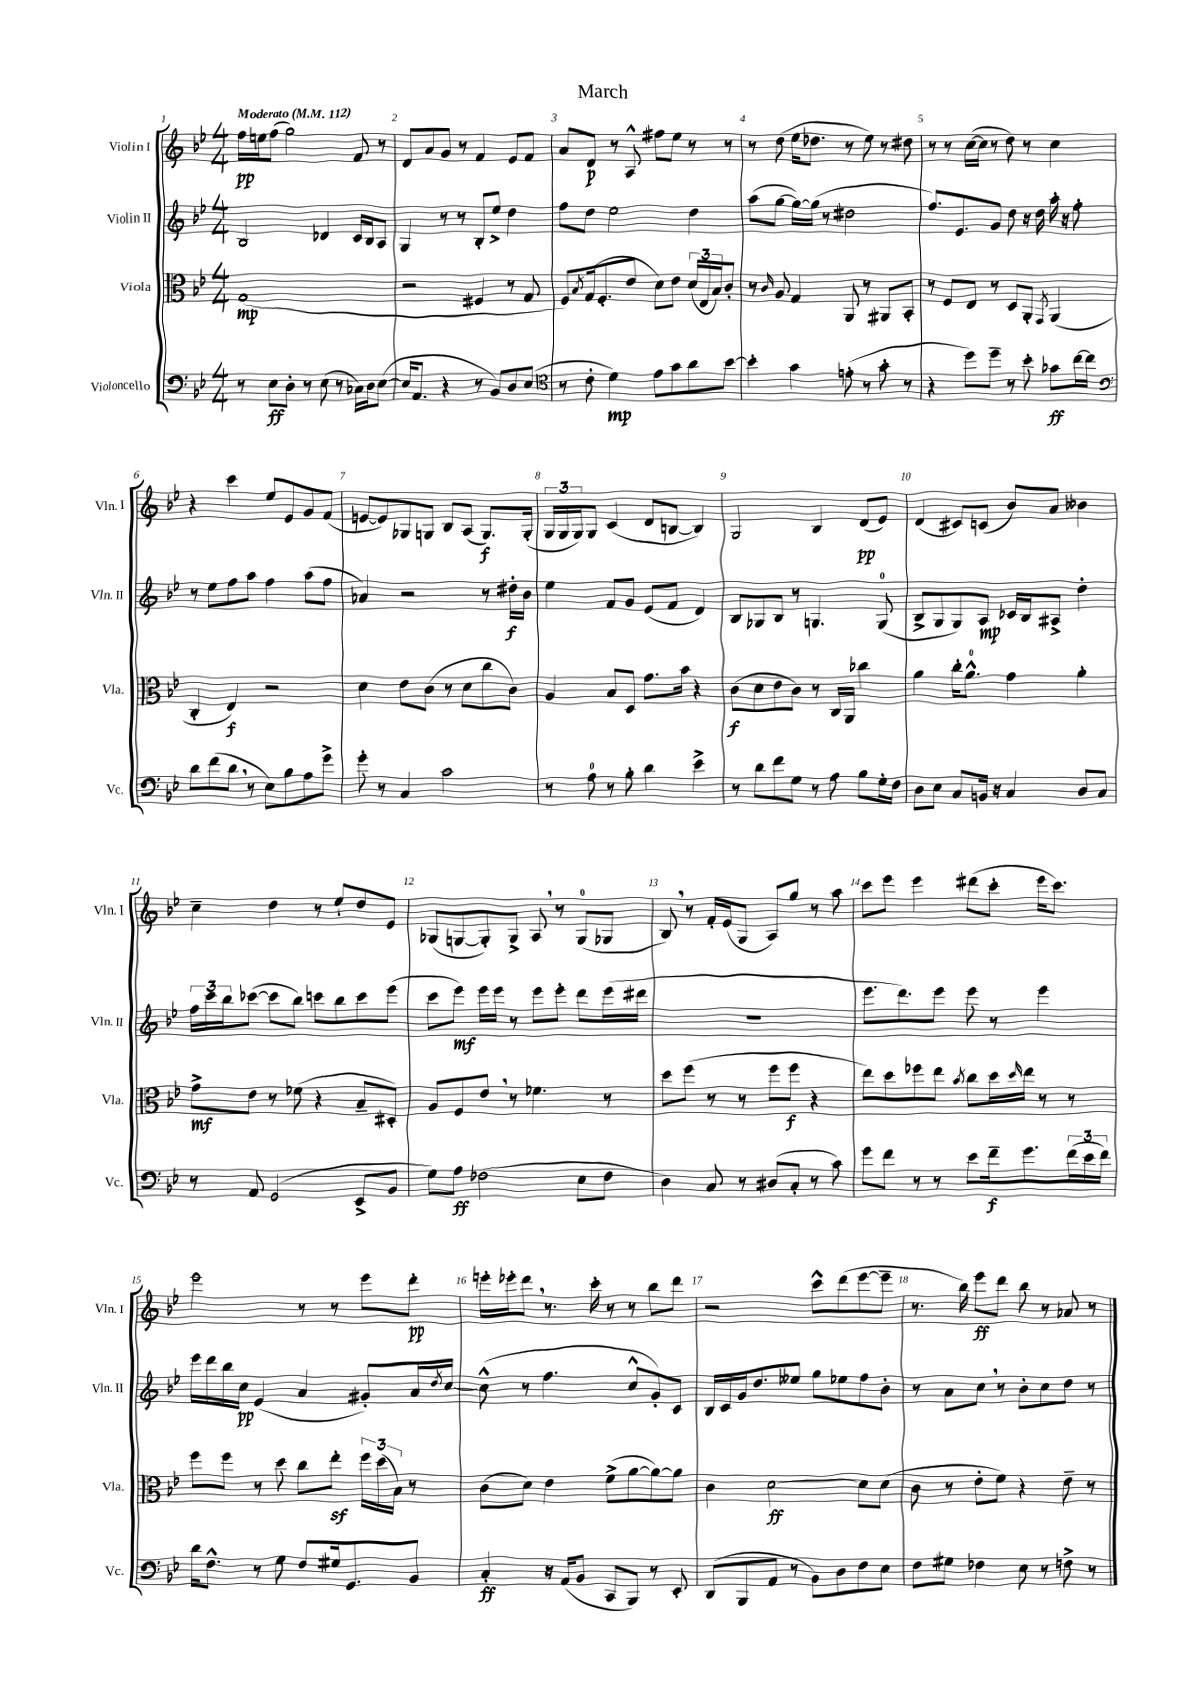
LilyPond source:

\header { title = "March" }
<<
\new StaffGroup <<
\new Staff = "s0" \with { instrumentName = "Violin I" shortInstrumentName = "Vln. I" } {
    \clef treble \key bes \major \numericTimeSignature \time 4/4 \tempo "Moderato" 4 = 112
    f''16\pp e''16 f''8( g''2) f'8 r8 |
    d'8 a'8 g'8 r8 f'4 ees'8 f'8 |
    a'8 d'8\p r8 a8-^ fis''8 ees''8 r8 r8 |
    r8 d''8( ees''16 des''8. r8 ees''8) r8 dis''8 |
    r8 r8 c''16~( c''16 r8 d''8) r8 c''4 |
    r4 c'''4 ees''8 ees'8 g'8 f'8( |
    e'8~ e'8) ges8 g8 bes8 a8( g8.\f) g16-.( |
    \tuplet 3/2 { g16 g16 g16) } g8 c'4( d'8 b8~ b4) |
    g2 bes4 d'8\pp( ees'8) |
    d'4( cis'8) c'8( bes'8) a'8 beses'4 |
    c''4-- d''4 r8 ees''8-! d''8 ees'8 |
    ges8( g8~ g8-.) g8-> a8 \breathe r8 g8-0( ges8 |
    bes8) \breathe r8 f'16-. ees'16( g8 a8) g''8 r8 a''8 |
    c'''8 ees'''8 ees'''4 dis'''8( c'''8-. ees'''16 c'''8.) |
    ees'''2 r8 r8 ees'''8 d'''8-.\pp |
    e'''16-. ees'''16-. d'''8 \breathe r8. c'''16-. r8 r8 bes''8 d'''8 |
    r2 c'''8-^ d'''8( ees'''8~ ees'''8-- |
    r8. bes''16) ees'''8\ff d'''8 bes''8 r8 aes'8 r8 \bar "|." |
}
\new Staff = "s1" \with { instrumentName = "Violin II" shortInstrumentName = "Vln. II" } {
    \clef treble \key bes \major \numericTimeSignature \time 4/4
    bes2 des'4 c'16 bes16 a8 |
    g4 r8 r8 bes8-. ees''8-> d''4 |
    f''8 d''8 ees''2 d''4 |
    a''8( g''8~ g''16~) g''16( r8 dis''2 |
    f''8.) ees'8. g'8 d''8 r16 d''16 a''16-. r16 f''8-. |
    r8 ees''8 f''8 a''8 f''4 a''8( f''8 |
    aes'4) r2 r8 dis''16-.\f bes'16 |
    ees''4 f'8 g'8 ees'8( f'8 d'4) |
    bes8 ges8 bes8 r8 g4. g8-0( |
    bes8-> g8 g8) a8\mp ces'16 bes16 ais8-> d''4-. |
    \tuplet 3/2 { f''16 c'''16 bes''16 } ces'''8~( ces'''8 bes''8) c'''8 bes''8 c'''8 ees'''8( |
    c'''8 ees'''8\mf) ees'''16 ees'''16 r8 ees'''8 ees'''8-. d'''8 ees'''16( dis'''16 |
    R1 |
    ees'''8. d'''8.) ees'''8 ees'''8 r8 ees'''4 |
    ees'''16 d'''16 bes''16 c''16\pp ees'4( a'4 gis'8-.) a'16 \acciaccatura { d''8 } c''16~ |
    c''8-^( r8 f''4. c''8-^ g'8-.) c'8 |
    bes16 c'16 g'16 d''8. eeses''8 g''8 ees''8 f''8 bes'8-. |
    r8 a'8 c''8 \breathe r8 bes'8-. c''8 d''8 r8 \bar "|." |
}
\new Staff = "s2" \with { instrumentName = "Viola" shortInstrumentName = "Vla." } {
    \clef alto \key bes \major \numericTimeSignature \time 4/4
    g1\mp( |
    r2 fis4 r8 g8 |
    f8) \acciaccatura { bes8 } g16( f8.-. ees'8 d'8) ees'8 \tuplet 3/2 { d'16( ees16 bes16) } c'8-. |
    r8 \grace { c'16 } a8 g4 a,8 r8 ais,8 bes,8-. |
    r8 f8 ees8 r8 d8 a,8-. \acciaccatura { g,8 } a,4( |
    c4-. ees4\f) r2 |
    d'4 ees'8 c'8( r8 d'8 c''8 c'8) |
    a4 bes8 d8 g'8. bes'16 r4 |
    c'8\f( d'8 ees'8 c'8) r8 c16 a,16 ces''4 |
    a'4 c''16-. a'8.-0-^ g'4 a'4-. |
    g'8->\mf ees'8 r8 fes'8( r4 bes8-- dis8-.) |
    a8 f8 ees'8 \breathe r8 fes'4. r8 |
    d''8 f''8( r8 r8 f''8 f''8\f r4 |
    ees''8) d''8 fes''8 ees''8 \acciaccatura { bes'8 } c''8 d''16 \grace { d''16 } ees''16 r8 r8 |
    f''8 f''8 r8 d''8 c''8 ees''8-.\sf \tuplet 3/2 { f''16 d''16( bes16) } r8 |
    c'8( d'8) ees'4 f'8->( a'8~ a'8~) a'8 |
    c'4 d'2~\ff d'8 d'8( |
    c'8 r8 ees'8-. f'8) r4 ees'8-- r8 \bar "|." |
}
\new Staff = "s3" \with { instrumentName = "Violoncello" shortInstrumentName = "Vc." } {
    \clef bass \key bes \major \numericTimeSignature \time 4/4
    r8 ees8\ff d8-. r8 ees8( r8 ces16) d16 ees8~( |
    ees16 a,8. r4 r8 bes,8) d8 ees8( |
    \clef tenor r8 c'8-. d'4\mp) ees'8 g'8 a'8 bes'8~ |
    bes'4-. g'4 e'8-.( r8 g'8-. r8 |
    r4 d''8) d''8-- r8 bes'8-. ges'8\ff c''16~ c''16 |
    \clef bass d'8 f'8( d'8 \breathe r8 ees8) bes8 a8 g'8-> |
    g'8-. r8 c4 c'2 |
    r8 a8-0 r8 bes8-. d'4 ees'4-> |
    r8 d'8 f'8 g8 r8 a8 bes8 g16-. f16 |
    d8 ees8 c8 b,16 r16 c4 d8 c8 |
    r8 a,8 g,2( ees,8-> bes,8 |
    g8) a8\ff fes2( ees8 fes8 |
    d4) c8 r8 dis8( c8-. r8 c'8) |
    g'8 f'8 r8 r8 ees'8 f'16--\f g'8. \tuplet 3/2 { f'16( ees'16 f'16) } |
    d'16 f8.-^ r8 g8 f8 gis16 g,8. bes,8 |
    c4-.\ff r16 a,16( bes,8 c,8 bes,,8) r8 ees,8-. |
    d,8( bes,,8 a,8 r8 bes,8) d8 f8 ees8 |
    f8 gis8 fes4 ees8 r8 f8-> r8 \bar "|." |
}
>>
>>
\layout { \context { \Score \override BarNumber.break-visibility = ##(#f #t #t) barNumberVisibility = #all-bar-numbers-visible } }
